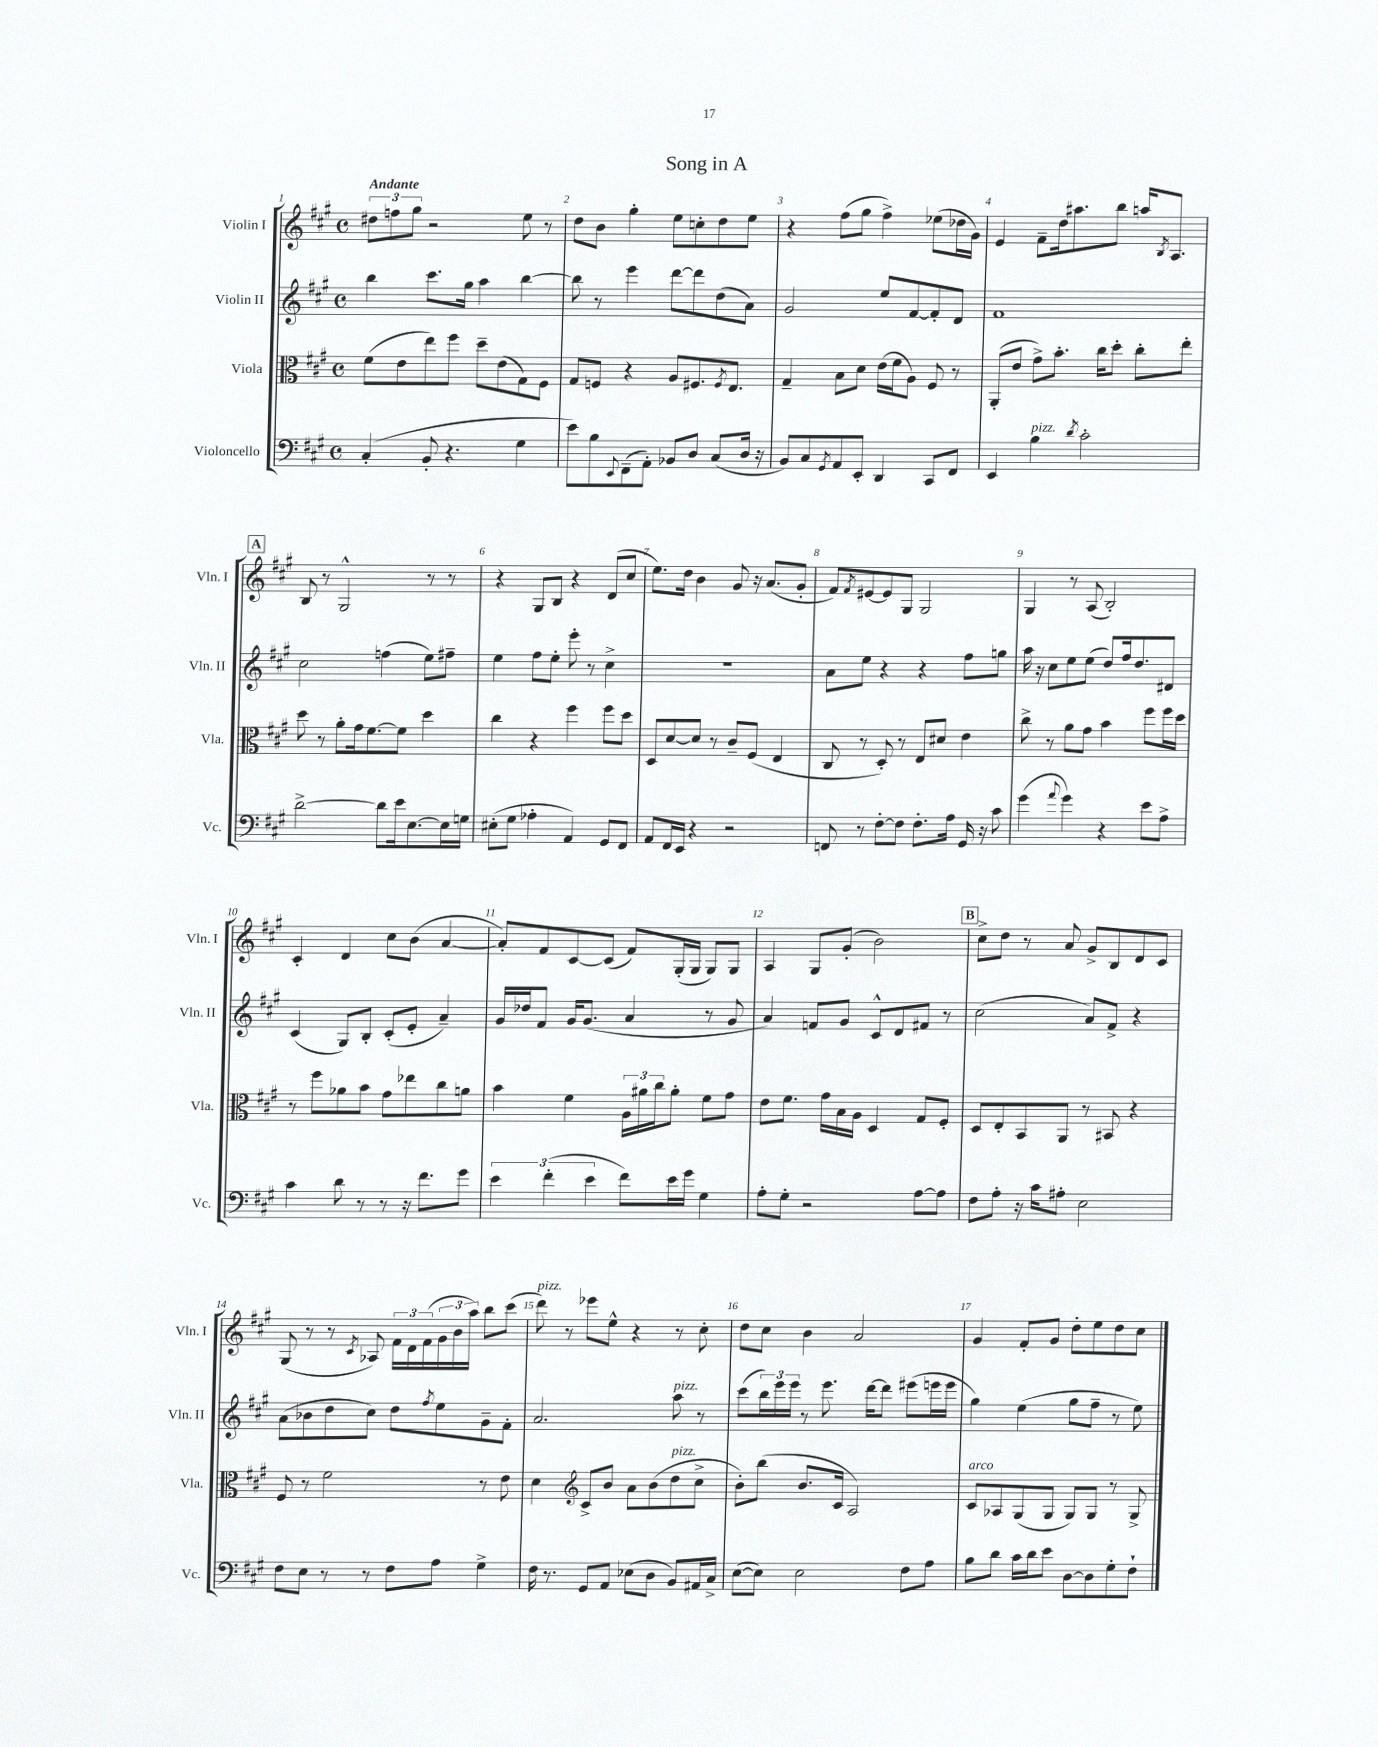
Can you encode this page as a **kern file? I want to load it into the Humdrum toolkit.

**kern	**kern	**kern	**kern
*staff4	*staff3	*staff2	*staff1
*clefF4	*clefC3	*clefG2	*clefG2
*k[f#c#g#]	*k[f#c#g#]	*k[f#c#g#]	*k[f#c#g#]
*M4/4	*M4/4	*M4/4	*M4/4
*met(c)	*met(c)	*met(c)	*met(c)
(4C#'/	(8f#\L	4bb\	12dd#\L
.	.	.	12ff\
.	8e\	.	.
.	.	.	12gg#\J
8BB'/	8ee\)	8.ccc#\L	2r
4.r	8ff#\J	.	.
.	.	16gg#\Jk	.
.	8dd~\L	4aa\	.
.	(8e\	.	.
4G#\	8G#\)	[4bb\	8ee\
.	8F#\J	.	8r
=	=	=	=
8e\L)	8G#/L	8bb\]	8dd\L
8B\	8F/J	8r	8b\J
8qqEE/	.	.	.
(8FF#~\	4r	4eee\	4gg#'\
8AA'\J)	.	.	.
8BB-/L	8A/L	[8ddd\L	8ee\L
8D/J	8.F#/	8ddd\]	8cc'\
(8C#/L	.	(8dd\	8dd\
.	8qF#/	.	.
.	8.E/J	.	.
16D/Jk	.	8a\J)	8ee\J
16r	.	.	.
=	=	=	=
8BB/L)	4G#~/	2g#/	4r
8C#/	.	.	.
8qGG#/	.	.	.
8AA/	8B\L	.	(8ff#\L
8EE'/J	8d\J	.	8gg#\J
4DD/	(16e\LL	8ee/L	4ff#^\)
.	16f#\J	.	.
.	8A\J)	[8f#/	.
8CC#/L	8F#/	8f#'/]	(8ee-\L
8FF#/J	8r	8d/J	16dd-\L
.	.	.	16g#\JJ)
=	=	=	=
4EE/	(8AA'/L	1f#	4e/
.	8e/J	.	.
4B\	8g#^\L)	.	8f#~\L
.	8.b'\J	.	16dd\k
.	.	.	8.aa#\
8qd/	.	.	.
2c#'\	.	.	.
.	16cc#\LK	.	.
.	8dd'\J	.	8bb\J
.	8cc#'\L	.	16aa/LK
.	.	.	8qB/
.	.	.	8.A/J
.	8ee'\J	.	.
=	=	=	=
[2d^\	8dd\	2cc#\	8B/
.	8r	.	8r
.	8a'\L	.	2G#^^/
.	16g#\k	.	.
.	[8.f#\	.	.
8d\]L	.	(4ff\	.
16e\k	8f#\]J	.	.
[8.E\	.	.	.
.	4dd\	8ee\L)	8r
16E\]L	.	8ff#~\J	8r
16G\JJ	.	.	.
=	=	=	=
(8E#'\L	4cc#\	4ee\	4r
8G#\J	.	.	.
4A-'\	4r	8ff#\L	8G#/L
.	.	8ee'\J	8B/J
4AA/)	4ff#\	8eee'\	4r
.	.	8r	.
8GG#/L	8ff#\L	4cc#^\	(8d/L
8FF#/J	8dd\J	.	8cc#/J
=	=	=	=
8AA/L	8D/L	1r	8.ee\L)
16FF#/L	[8d/	.	.
16EE/JJ	.	.	16dd\Jk
4r	8d/]J	.	4b\
.	8r	.	.
2r	8c#~/L	.	8g#/
.	(8F#/J	.	16r
.	.	.	(8.a/L
.	4E/	.	.
.	.	.	8g#'/J
=	=	=	=
8FF/	8C#/	8a\L	8f#/L)
.	.	.	8qf#/
8r	8r	8ee\J	[8e#/
[8F#'\L	8D'/)	4r	8e#/]
8F#\]J	8r	.	8G#/J
8.F#'\L	8E/L	4r	2G#/
.	8d#/J	.	.
16A\Jk	.	.	.
16GG#/	4e\	8ff#\L	.
16r	.	.	.
8c#\	.	8gg\J	.
=	=	=	=
(4g#\	8cc#^\	16aa\	4G#/
.	.	16r	.
.	8r	8cc#\L	.
8qqa/	.	.	.
4g#\)	8a\L	8ee\	8r
.	8g#\J	(8ee\J	(8A/
4r	4b\	8dd/L)	2B'/)
.	.	16ff#/k	.
.	.	8.dd/	.
8e\L	8ff#\L	.	.
8A^\J	16ff#\L	8d#/J	.
.	16dd\JJ	.	.
=	=	=	=
4c#\	8r	(4c#/	4c#'/
.	8ff#\L	.	.
8d\	8a-\	8G#/L)	4d/
8r	8b\J	8B'/J	.
8r	8g#\L	(8c#'/L	8cc#\L
16r	8ee-\	8e'/J	(8b\J
8.f#\L	.	.	.
.	8cc#\	4a~/)	[4a/
8g#\J	8a\J	.	.
=	=	=	=
6e\	4b\	16g#/LL	8a'/]L)
.	.	16dd-/J	.
.	.	8f#/J	8f#/
(6f#'\	.	.	.
.	4f#\	16g#/LK	[8c#/
.	.	(8.g#/J	.
6e\	.	.	.
.	.	.	(8c#/]J
8f#\L)	24A\LL	4a/	8f#/L)
.	24a#\	.	.
.	24cc#\J	.	.
16e\L	8a#'\J	.	(16G#'/L
16g#\JJ	.	.	16G#/JJ
4G#\	8f#\L	8r	8G#/L)
.	8g#\J	8g#/	8G#/J
=	=	=	=
8A'\L	8e\L	4a/)	4A/
8G#'\J	8.f#\J	.	.
2r	.	8f/L	8G#/L
.	16g#\LL	.	.
.	16B\	8g#/J	(8g#'/J
.	16A\JJ	.	.
.	4D/	8c#^^/L	2b\)
.	.	8d/	.
[8A\L	8G#/L	8f#/J	.
8A\]J	8F#'/J	8r	.
=	=	=	=
8F#\L	8D/L	(2cc#\	8cc#^\L
8A'\J	8E'/	.	8dd\J
16r	8BB/	.	8r
16c#\LK	.	.	.
8A#'\J	8AA/J	.	8a/
2E\	8r	8a/L)	8g#^/L
.	8BB#/	8f#^/J	8B/
.	4r	4r	8d/
.	.	.	8c#/J
=	=	=	=
8F#\L	8F#/	(8a\L	(8G#/
8E\J	8r	8b-\	8r
8r	2f#\	8dd\	8r
.	.	.	8qc#/
8r	.	8cc#\J)	8A-/)
8F#\L	.	8dd\L	24f#\LL
.	.	.	24d\
.	.	.	(24f#\
.	.	8qff#/	.
8A\J	.	8ee\	24g#\
.	.	.	24b\
.	.	.	24aa\JJ)
4G#^\	8r	8g#~\	8bb\L
.	8e\	8f#'\J	(8ccc#\J
=	=	=	=
16F#\	4d\	2.a/	8ddd\)
8.r	.	.	.
.	.	.	8r
*	*clefG2	*	*
8GG#/L	8c#^/L	.	8eee-\L
8AA/J	8b/J	.	8ee^^\J
(8E-\L	8a\L	.	4r
8D\J	(8b\	.	.
8BB/L)	8dd\	8aa\	8r
16AA#/L	8cc#^\J	8r	8cc#'\
16C#^/JJ	.	.	.
=	=	=	=
([8E\L	8b'\L)	(8ccc#\L	8dd\L
8E\]J)	(8bb\J	24bb\L)	8cc#\J
.	.	24eee\	.
.	.	24eee\JJ	.
2E\	8.b/L	8r	4b\
.	.	8.eee\	.
.	16c#/Jk	.	.
.	2A/)	.	2a/
.	.	[16ddd\LK	.
.	.	8ddd\]J	.
8F#\L	.	(8eee#\L	.
8A\J	.	16eee\L	.
.	.	16eee\JJ	.
=	=	=	=
8B\L	8c#/L	4gg#\)	4g#/
8d\J	8A-/	.	.
16c#\LL	(8G#/	(4ee\	8f#'/L
16d\J	.	.	.
8e\J	8G#/J	.	8g#/J
[8D\L	8G#/L)	8gg#\L	8dd'\L
8D\]	8G#/J	8ff#~\J	8ee\
8G#'\	8r	8r	8dd\
8F#`\J	8G#^/	8ee\)	8cc#\J
==	==	==	==
*-	*-	*-	*-
